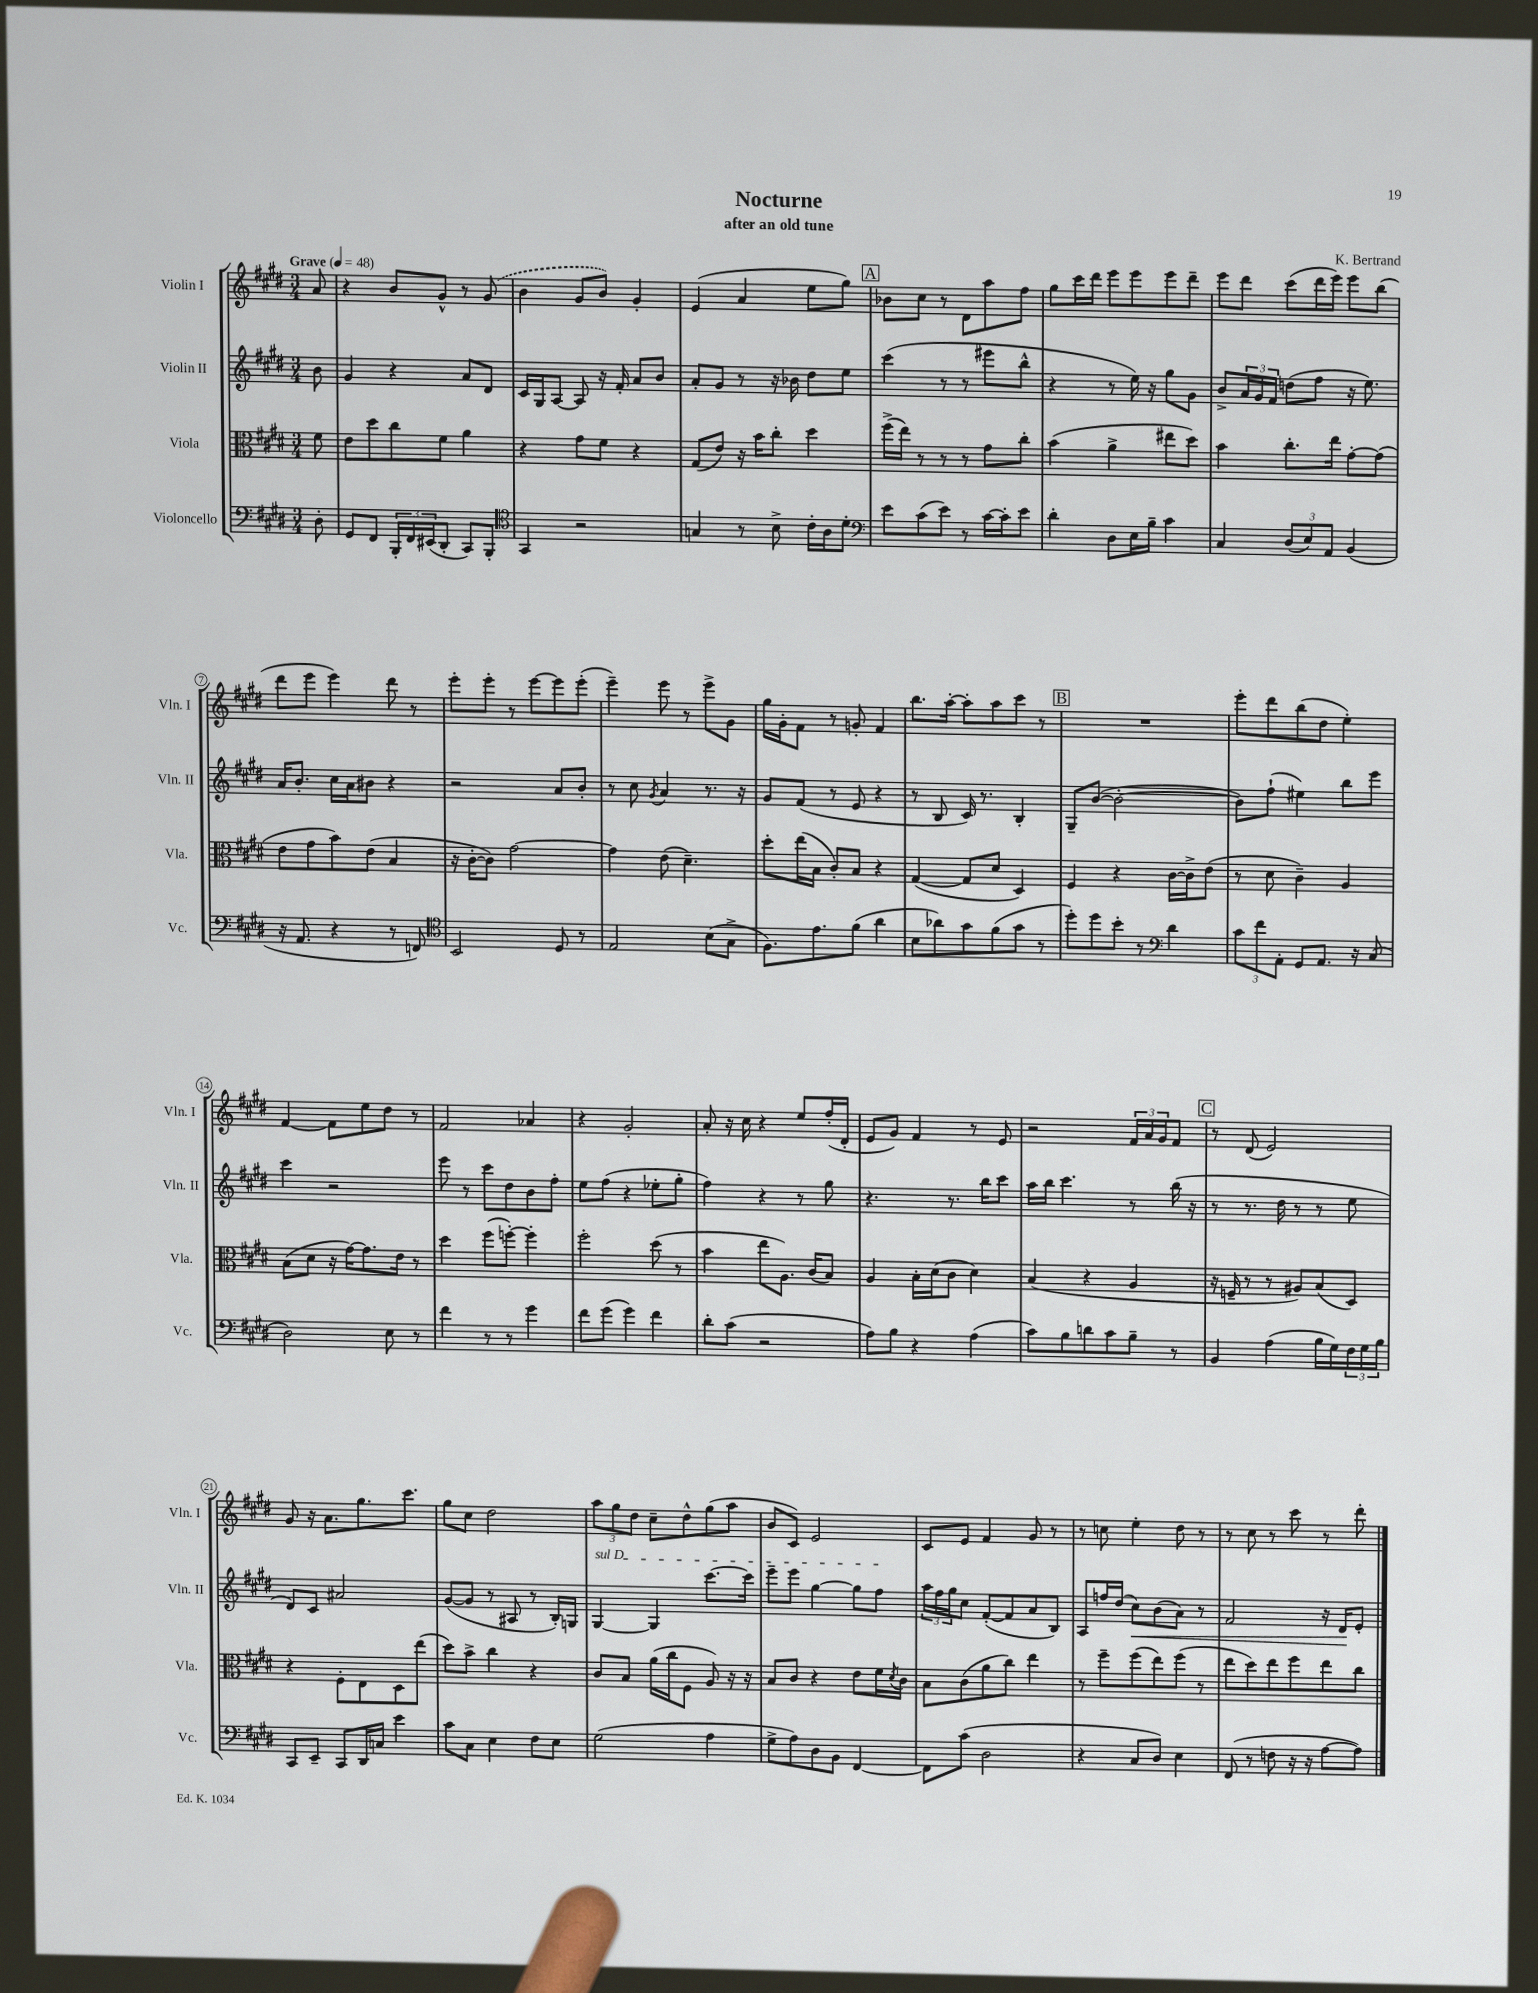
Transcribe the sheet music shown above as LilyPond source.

\header { title = "Nocturne" composer = "K. Bertrand" subtitle = "after an old tune" }
<<
\new StaffGroup <<
\new Staff = "s0" \with { instrumentName = "Violin I" shortInstrumentName = "Vln. I" } {
    \clef treble \key e \major \numericTimeSignature \time 3/4 \partial 8 \tempo "Grave" 4 = 48
    a'8 |
    r4 b'8 gis'8-^ r8 \once \slurDashed gis'8( |
    b'4 gis'8 b'8) gis'4-. |
    e'4( a'4 e''8 gis''8) |
    \mark \markup { \box "A" } bes'8 cis''8 r8 dis'8 a''8 fis''8 |
    gis''8 cis'''16 dis'''16 e'''8 e'''8 e'''8 dis'''8-- |
    e'''8 dis'''8 cis'''8( dis'''16 e'''16) e'''8 b''8( |
    dis'''8 e'''8 e'''4) dis'''8 r8 |
    e'''8-. e'''8-. r8 e'''8~ e'''8 e'''8-.( |
    e'''4--) e'''8 r8 e'''8-> gis'8 |
    gis''16 gis'16-. fis'8 r8 g'8-. fis'4 |
    b''8. a''16~-. a''8-. a''8 cis'''8 r8 |
    \mark \markup { \box "B" } R2. |
    e'''8-. dis'''8 b''8( dis''8 e''4-.) |
    fis'4~ fis'8 e''8 dis''8 r8 |
    fis'2 aes'4 |
    r4 gis'2-. |
    a'8-. r16 cis''16 r4 e''8 fis''16-.( dis'16-. |
    e'8 gis'8) fis'4 r8 e'8 |
    r2 \tuplet 3/2 { fis'16 a'16 gis'16 } fis'8 |
    \mark \markup { \box "C" } r8 dis'8( e'2) |
    gis'8 r16 a'8. gis''8. cis'''8. |
    gis''8 cis''8 dis''2 |
    \tuplet 3/2 { a''8 gis''8 dis''8 } cis''8-- dis''8-^ gis''8( a''8 |
    b'8 cis'8) e'2 |
    cis'8 e'8 fis'4 gis'8 r8 |
    r8 c''8 e''4-. dis''8 r8 |
    r8 cis''8 r8 cis'''8 r8 dis'''8-. \bar "|." |
}
\new Staff = "s1" \with { instrumentName = "Violin II" shortInstrumentName = "Vln. II" } {
    \clef treble \key e \major \numericTimeSignature \time 3/4 \partial 8
    b'8 |
    gis'4 r4 a'8 dis'8 |
    cis'16 gis16 a8~ a8 r16 fis'16-. a'8 b'8 |
    a'8-. gis'8 r8 r16 bes'16 dis''8 e''8 |
    \mark \markup { \box "A" } cis'''4( r8 r8 eis'''8 b''8-^ |
    r4 r8 e''16) r16 gis''8 gis'8 |
    b'8-> \tuplet 3/2 { a'16 gis'16 fis'16 } d''8( fis''8 r16 e''8.) |
    a'16 b'8.-. cis''16 a'16 bis'8 r4 |
    r2 a'8 b'8-. |
    r8 cis''8 \acciaccatura { gis'8 } a'4 r8. r16 |
    gis'8 fis'8( r8 e'8 r4 |
    r8 b8 cis'16) r8. b4-. |
    \mark \markup { \box "B" } gis8-- b'8~( b'2~-. |
    b'8) fis''8-!( eis''4) b''8 e'''8 |
    cis'''4 r2 |
    e'''8 r8 cis'''8 dis''8 b'8 fis''8-. |
    e''8 fis''8( r4 ees''8-. gis''8-. |
    fis''4) r4 r8 gis''8 |
    r4. r8. b''16 cis'''8 |
    a''16 b''16 cis'''4. r8 b''16( r16 |
    \mark \markup { \box "C" } r8 r8. dis''16 r8 r8 e''8 |
    dis'8) cis'8 ais'2 |
    gis'8~( gis'8 r8 ais8 r8 b16-.) g16 |
    \once \override TextSpanner.bound-details.left.text = \markup { \italic "sul D" } gis4~\startTextSpan gis4 cis'''8.~ cis'''16 |
    e'''8-- e'''8 gis''4~ gis''8 fis''8\stopTextSpan |
    \tuplet 3/2 { a''16 fis''16 gis''16 } cis''8 fis'8~-.( fis'8 a'8 b8) |
    a8 f''16 dis''16( cis''8\<) b'8( a'8) r8 |
    fis'2 r16 dis'16\! e'8-. \bar "|." |
}
\new Staff = "s2" \with { instrumentName = "Viola" shortInstrumentName = "Vla." } {
    \clef alto \key e \major \numericTimeSignature \time 3/4 \partial 8
    fis'8 |
    e'8 dis''8 cis''8 fis'8 a'4 |
    r4 gis'8 fis'8 r4 |
    gis8( e'8) r16 b'16 cis''8-. dis''4 |
    \mark \markup { \box "A" } fis''16->( e''16) r8 r8 r8 gis'8 cis''8-. |
    b'4( a'4-> eis''8 dis''8) |
    b'4 cis''8.-. e''16 gis'8~-. gis'8( |
    e'8 gis'8 b'8) e'8( b4 |
    r16 cis'16~-. cis'8) gis'2~ |
    gis'4 e'8( dis'4.--) |
    dis''8-. e''16( b16 cis'8-.) b8 r4 |
    gis4~( gis8 dis'8 dis4) |
    \mark \markup { \box "B" } fis4 r4 cis'16~ cis'16-> e'8( |
    r8 dis'8 cis'4--) a4 |
    b8( dis'8 r16 gis'16~) gis'8. e'16 r8 |
    dis''4 fis''8( f''8~-.) f''4-. |
    fis''2-. dis''8( r8 |
    b'4 e''8 a8.) cis'16( b8) |
    a4 b16-. dis'16( cis'8 dis'4) |
    b4( r4 a4 |
    \mark \markup { \box "C" } r16 f16-- r8 r8 ais8) b8( dis8) |
    r4 fis8-. e8 dis8 e''8( |
    dis''8) b'8-> cis''4 r4 |
    cis'8 b8 a'16( cis''16 fis8 a8) r16 r16 |
    b8 cis'8 r4 e'8 fis'16 \acciaccatura { dis'8 } cis'16 |
    b8 cis'8( a'8 cis''8) e''4 |
    r8 fis''8-- fis''8( e''8) fis''8( r8 |
    e''8 dis''8) e''8 fis''8 e''8 cis''8 \bar "|." |
}
\new Staff = "s3" \with { instrumentName = "Violoncello" shortInstrumentName = "Vc." } {
    \clef bass \key e \major \numericTimeSignature \time 3/4 \partial 8
    dis8-. |
    gis,8 fis,8 \tuplet 3/2 { b,,16-. fis,16 eis,16( } dis,8-. cis,8) b,,8-. |
    \clef tenor gis,4 r2 |
    g4 r8 b8-> cis'16-. a16 dis'8-. |
    \mark \markup { \box "A" } \clef bass e'8 cis'8( e'8) r8 cis'16~ cis'16-. e'8 |
    dis'4-. dis8 e16 b16-- cis'4 |
    cis4 \tuplet 3/2 { dis8( e8) a,8 } b,4( |
    r16 a,8. r4 r8 f,8) |
    \clef tenor b,2 dis8 r8 |
    e2 b8( gis8-> |
    fis8.) e'8. fis'8( a'4 |
    b8 aes'8) gis'8 fis'8( gis'8 r8 |
    \mark \markup { \box "B" } dis''8-.) dis''8 b'8-. r8 \clef bass dis'4 |
    \tuplet 3/2 { cis'8 fis'8 a,8-. } gis,8 a,8. r16 cis8( |
    dis2) e8 r8 |
    fis'4 r8 r8 gis'4 |
    fis'8 gis'8( gis'4) fis'4 |
    dis'8-. cis'8( r2 |
    a8) b8 r4 a4( |
    cis'8) b8 d'8 cis'8 b8-- r8 |
    \mark \markup { \box "C" } b,4 a4( b16 gis16) \tuplet 3/2 { fis16 gis16 b16 } |
    cis,8 e,8-- cis,8 dis,16 c16 e'4 |
    cis'8 cis8 e4 fis8 e8 |
    gis2( a4 |
    gis8-> a8) dis8 b,8 fis,4~ |
    fis,8 cis'8( dis2 |
    r4 cis8 dis8) e4 |
    fis,8( r8 f8 r16 r16 a8~ a8) \bar "|." |
}
>>
>>
\layout { \context { \Score \override BarNumber.stencil = #(make-stencil-circler 0.1 0.3 ly:text-interface::print) } }
